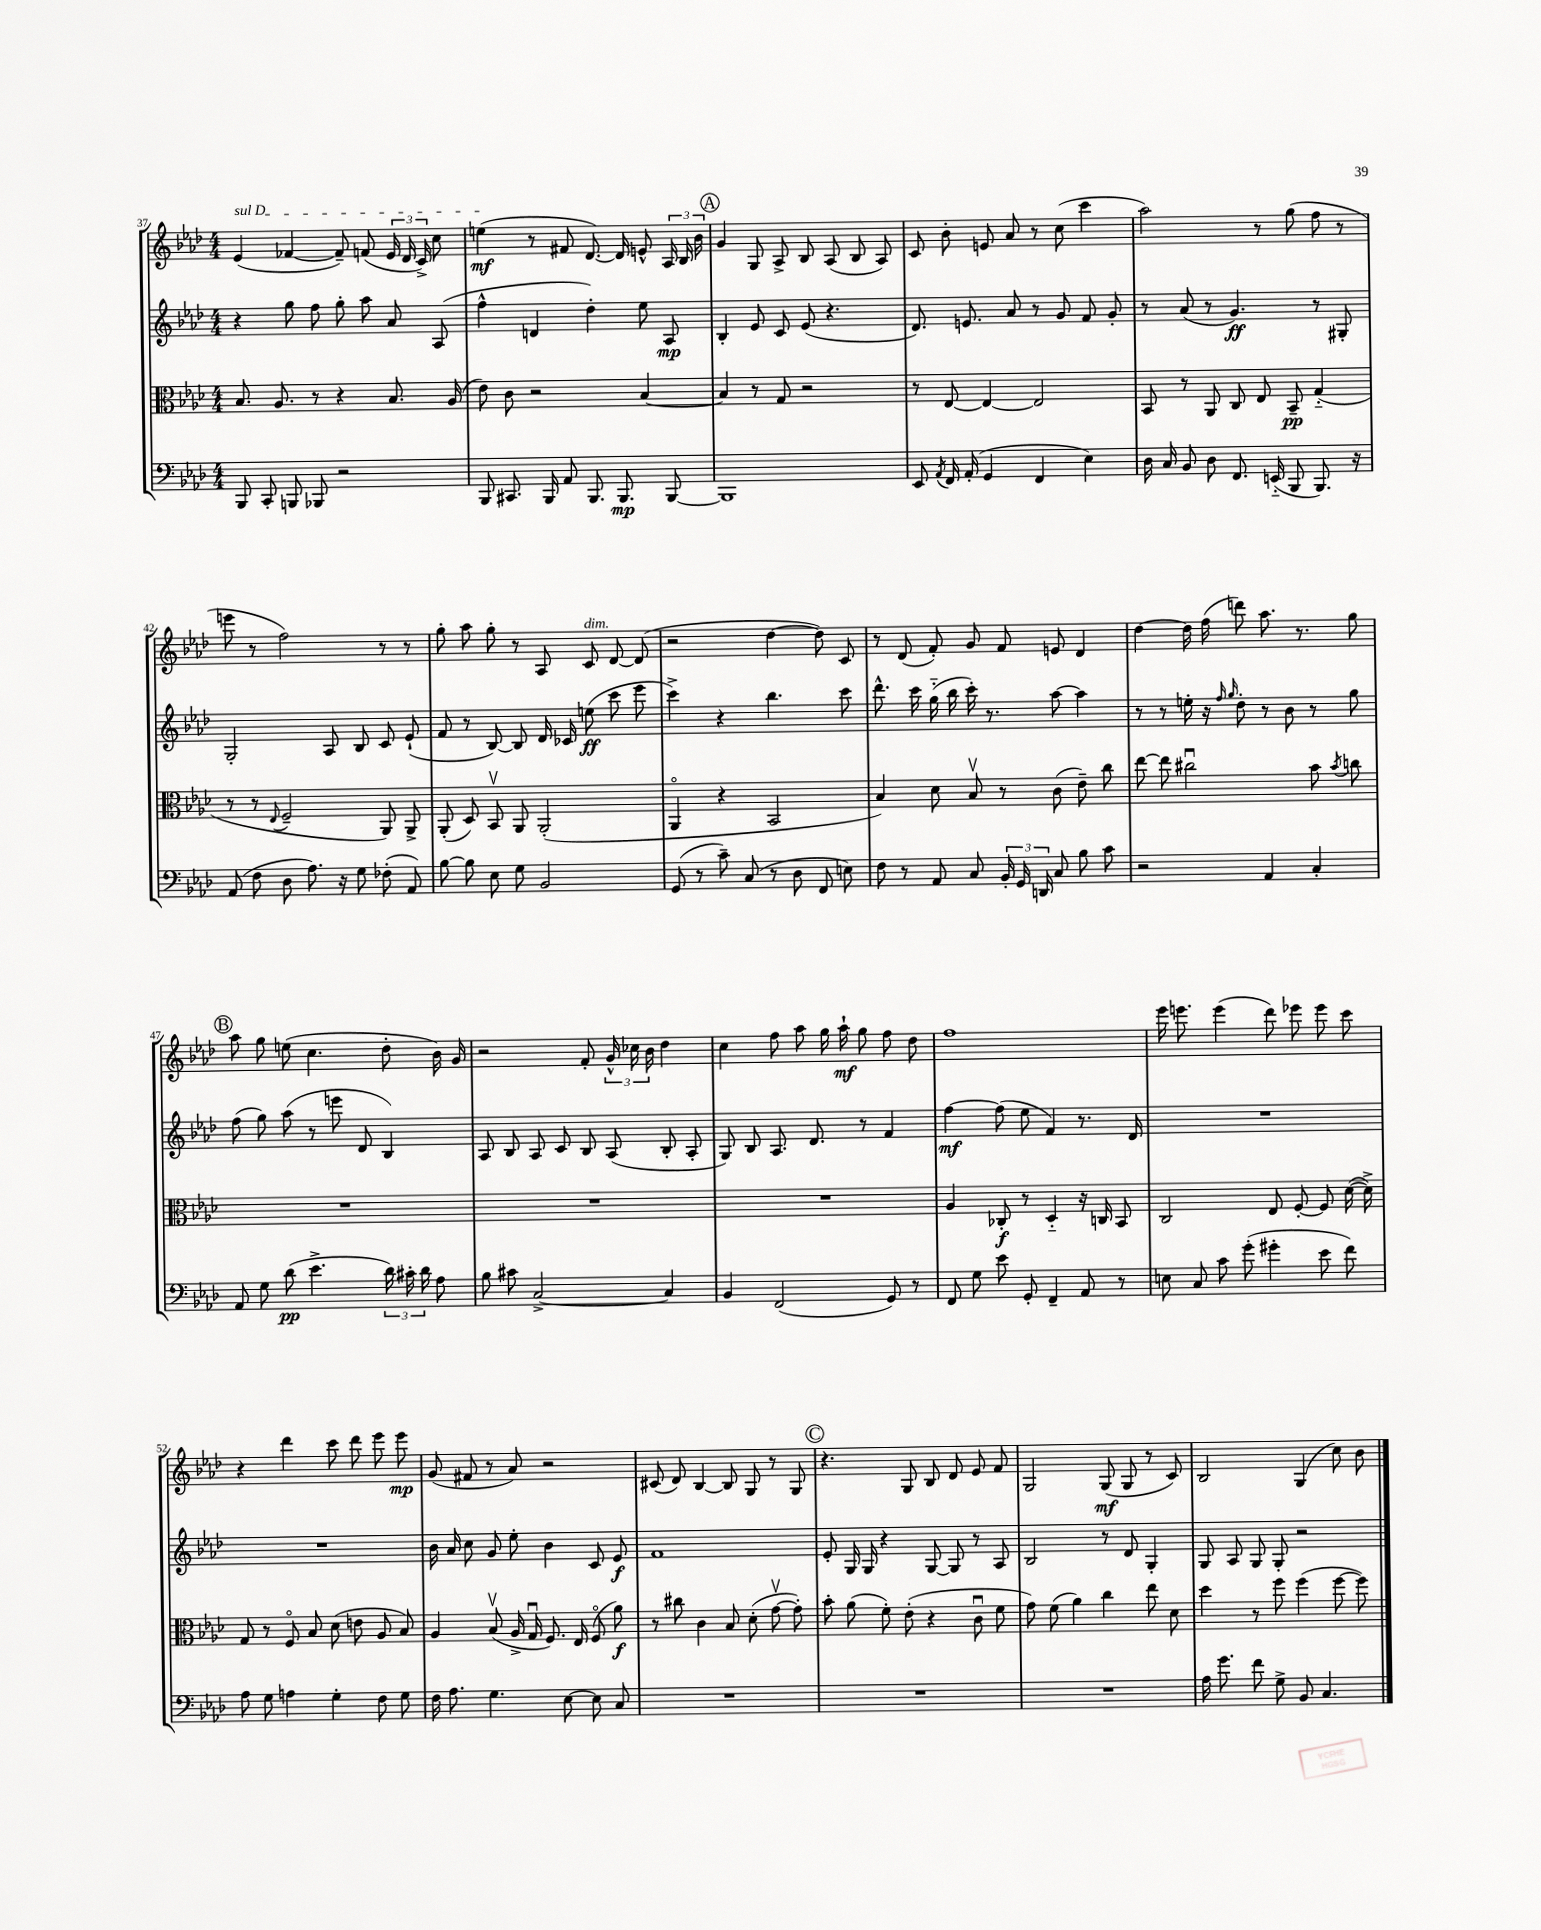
<<
\new StaffGroup <<
\new Staff = "s0" {
    \clef treble \key aes \major \numericTimeSignature \time 4/4
    \autoBeamOff \once \override TextSpanner.bound-details.left.text = \markup { \italic "sul D" } ees'4\startTextSpan( fes'4~ fes'8--) f'8( \tuplet 3/2 { ees'16 des'16 c'16->) } c''8 |
    e''4\mf\stopTextSpan( r8 fis'8 des'8.~) des'16 e'8-^ \tuplet 3/2 { aes16 bes16 bes'16 } |
    \mark \markup { \circle "A" } g'4 g8 aes8-> bes8 aes8( bes8 aes8) |
    c'8 bes'8-. e'8 aes'8 r8 c''8( c'''4 |
    aes''2) r8 g''8( f''8 r8 |
    e'''8 r8 f''2) r8 r8 |
    g''8-. aes''8 g''8-. r8 aes8 c'8^\markup { \italic "dim." } des'8~ des'8( |
    r2 des''4~ des''8) c'8 |
    r8 des'8( f'8-.) g'8 f'8 e'8 des'4 |
    des''4~ des''16 f''16( d'''8) aes''8. r8. g''8 |
    \mark \markup { \circle "B" } aes''8 g''8 e''8( c''4. des''8-. bes'16) g'16 |
    r2 f'8-. \tuplet 3/2 { g'16-^ ces''16 bes'16 } des''4 |
    c''4 f''8 aes''8 g''16 aes''16-!\mf g''8 f''8 des''8 |
    f''1 |
    ees'''16 e'''8. e'''4( des'''8) ees'''8 ees'''8 c'''8 |
    r4 des'''4 c'''8 des'''8 ees'''8 ees'''8\mp |
    g'8( fis'8 r8 aes'8) r2 |
    cis'8( des'8) bes4~ bes8 g8 r8 g8 |
    \mark \markup { \circle "C" } r4. g8 bes8 des'8 ees'8 f'8 |
    g2 g8\mf( g8 r8 c'8) |
    bes2 g4( c''8) bes'8 \bar "|." |
}
\new Staff = "s1" {
    \clef treble \key aes \major \numericTimeSignature \time 4/4
    \autoBeamOff r4 g''8 f''8 g''8-. aes''8 aes'8 aes8( |
    f''4-^ d'4 des''4-.) ees''8 aes8\mp |
    \mark \markup { \circle "A" } bes4-. ees'8 c'8 ees'8( r4. |
    des'8.) e'8. aes'8 r8 g'8 f'8 g'8-. |
    r8 aes'8( r8 g'4.\ff) r8 gis8-. |
    g2-. aes8 bes8 c'8 ees'8-!( |
    f'8 r8 bes8~) bes8 des'16 ces'16 e''8\ff( c'''8 ees'''8 |
    c'''4->) r4 bes''4. c'''8 |
    des'''8.-^ c'''16 g''16-_( bes''16 c'''16-.) r8. aes''8~ aes''4 |
    r8 r8 e''16-. r16 \grace { f''16 g''16 } des''8-. r8 bes'8 r8 g''8 |
    \mark \markup { \circle "B" } f''8( g''8) aes''8( r8 e'''8 des'8 bes4) |
    aes8 bes8 aes8 c'8 bes8 aes8( bes8-. aes8-. |
    g8) bes8 aes8. des'8. r8 f'4 |
    f''4~\mf f''8( ees''8 f'4) r8. des'16 |
    R1 |
    R1 |
    bes'16 aes'16 c''8 g'8 ees''8-. bes'4 c'8 ees'8\f |
    f'1 |
    \mark \markup { \circle "C" } ees'8-. g16 g16 r4 g8~ g8 r8 aes8 |
    bes2 r8 des'8 g4-. |
    g8 aes8 g8 g8-. r2 \bar "|." |
}
\new Staff = "s2" {
    \clef alto \key aes \major \numericTimeSignature \time 4/4
    \autoBeamOff bes8. aes8. r8 r4 bes8. aes16( |
    ees'8) c'8 r2 bes4~ |
    \mark \markup { \circle "A" } bes4 r8 g8 r2 |
    r8 ees8~ ees4~ ees2 |
    bes,8 r8 aes,8 c8 ees8 bes,8--\pp g4-_( |
    r8 r8 \appoggiatura { ees8 } f2-- aes,8) aes,8-> |
    aes,8-.( des8) bes,8\upbow aes,8 aes,2-.( |
    aes,4\flageolet r4 bes,2 |
    bes4) des'8 bes8\upbow r8 c'8( ees'8--) c''8 |
    ees''8~ ees''8 cis''2\downbow bes'8 \acciaccatura { bes'8 } c''8 |
    \mark \markup { \circle "B" } R1 |
    R1 |
    R1 |
    aes4 ces8-.\f r8 des4-_ r16 c16 bes,8 |
    c2 ees8 f8~-. f8 des'16~( des'16->) |
    g8 r8 f8\flageolet bes8 des'8( e'8 aes8 bes8) |
    aes4 bes8\upbow( aes16-> g16\downbow f8.) ees16 f8\flageolet( aes'8\f) |
    r8 cis''8 c'4 bes8 des'8-.( g'8~\upbow g'8-.) |
    \mark \markup { \circle "C" } bes'8-. aes'8( f'8-.) ees'8-.( r4 c'8\downbow f'8 |
    g'8) f'8( aes'4) c''4 ees''8 des'8 |
    des''4 r8 f''8 f''4( f''8~ f''8) \bar "|." |
}
\new Staff = "s3" {
    \clef bass \key aes \major \numericTimeSignature \time 4/4
    \autoBeamOff bes,,8 c,8-. b,,8 bes,,8 r2 |
    bes,,8 cis,8. bes,,16 aes,8 bes,,8. bes,,8.\mp bes,,8~ |
    \mark \markup { \circle "A" } bes,,1 |
    ees,8 \acciaccatura { aes,8 } f,16 aes,16-.( g,4 f,4 ees4) |
    des16 c16 bes,8 des8 f,8. e,16-_( bes,,8 bes,,8.) r16 |
    aes,8( f8 des8 aes8.) r16 g8 fes8-.( aes,8) |
    bes8~ bes8 ees8 g8 bes,2 |
    g,8( r8 c'8--) c8( r8 des8 f,8 e8) |
    f8 r8 aes,8 c8 \tuplet 3/2 { bes,16-. g,16 d,16 } c8 bes8 c'8 |
    r2 aes,4 c4-. |
    \mark \markup { \circle "B" } aes,8 g8 des'8\pp( ees'4.-> \tuplet 3/2 { des'16) cis'16-. des'16 } aes8 |
    bes8 cis'8 c2~-> c4 |
    bes,4 f,2( g,8) r8 |
    f,8 g8 ees'8 g,8-. f,4-- aes,8 r8 |
    e8 c8 c'8 g'8-.( gis'4-. ees'8 f'8) |
    aes8 g8 a4 g4-. f8 g8 |
    f16 aes8. g4. ees8~ ees8 c8 |
    R1 |
    \mark \markup { \circle "C" } R1 |
    R1 |
    aes16 g'8. f'8 g8-> bes,8 c4. \bar "|." |
}
>>
>>
\layout { \context { \Score currentBarNumber = #37 } }
